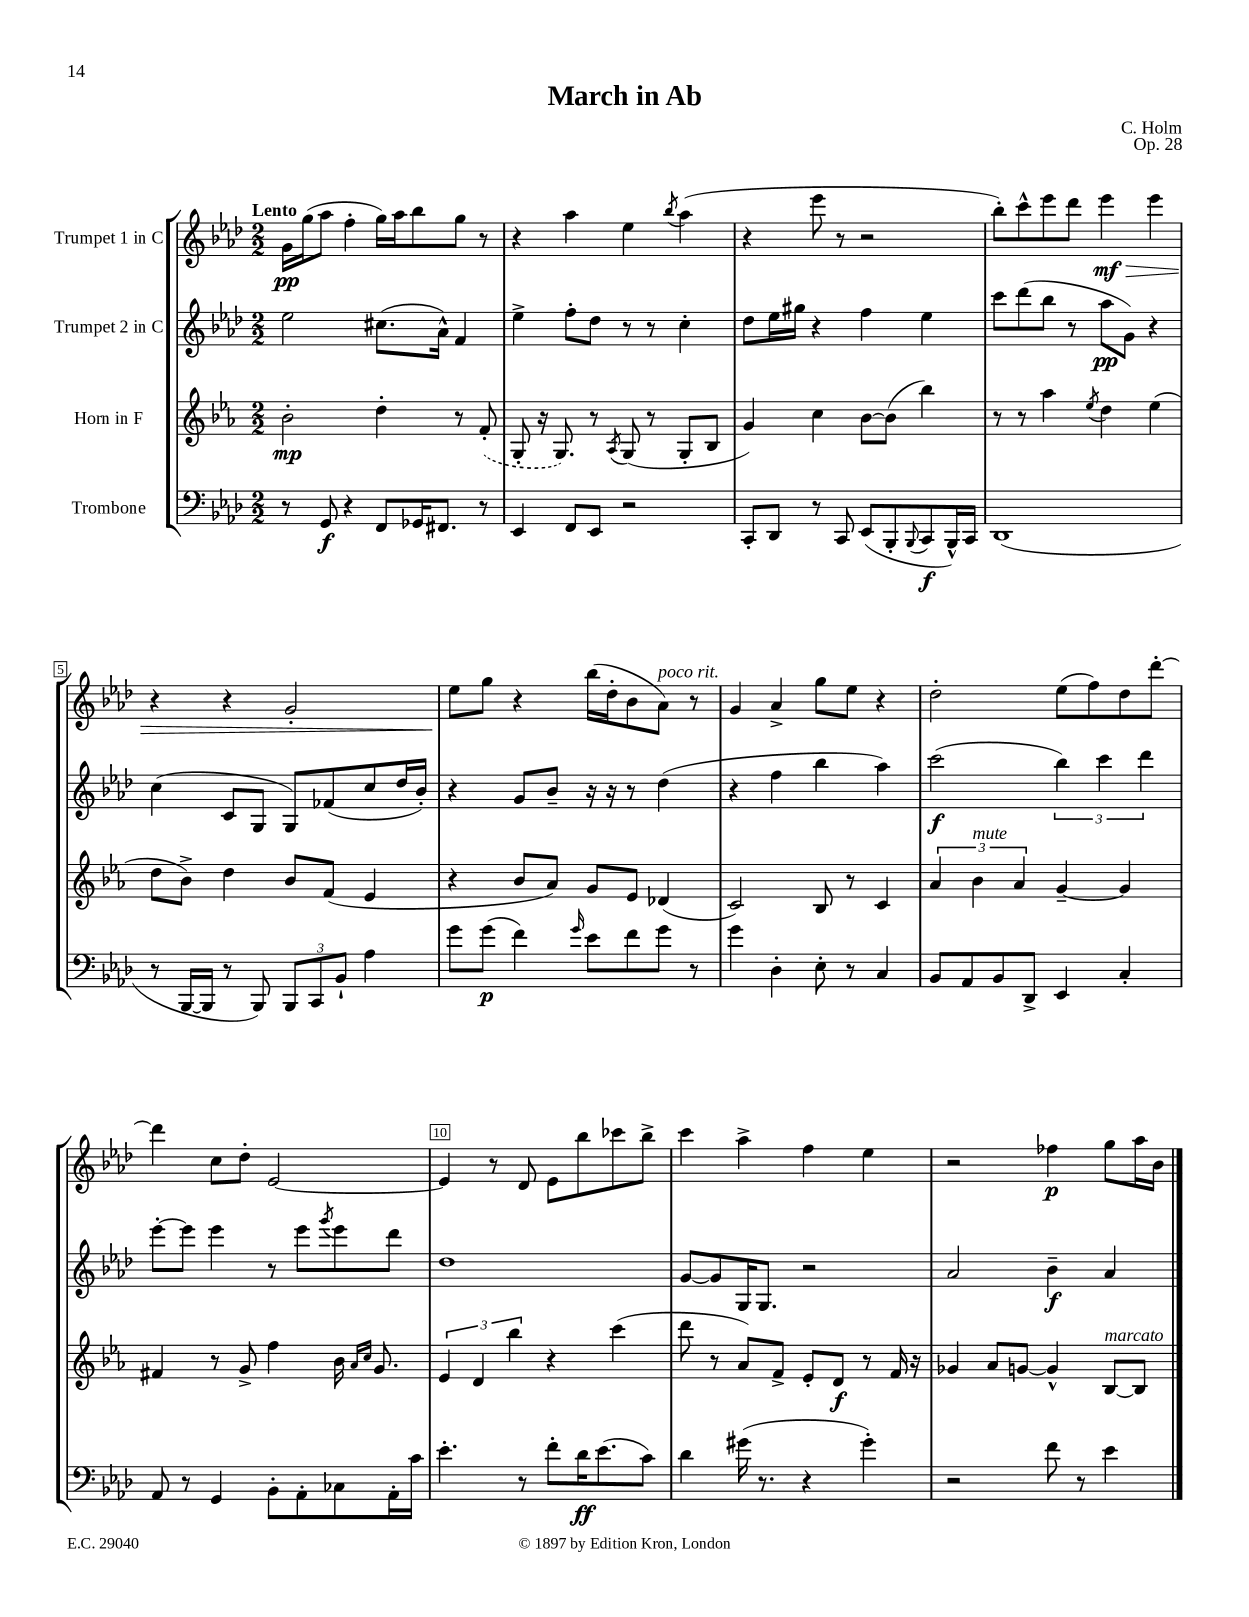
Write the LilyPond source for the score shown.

\header { title = "March in Ab" composer = "C. Holm" opus = "Op. 28" }
<<
\new StaffGroup <<
\new Staff = "s0" \with { instrumentName = "Trumpet 1 in C" } {
    \clef treble \key aes \major \numericTimeSignature \time 2/2 \tempo "Lento"
    g'16\pp g''16( aes''8 f''4-. g''16) aes''16 bes''8 g''8 r8 |
    r4 aes''4 ees''4 \acciaccatura { bes''8 } aes''4( |
    r4 ees'''8 r8 r2 |
    bes''8-.) c'''8-^ ees'''8 des'''8 ees'''4\mf\> ees'''4 |
    r4 r4 g'2-. |
    ees''8\! g''8 r4 bes''16( des''16-. bes'8 aes'8^\markup { \italic "poco rit." }) r8 |
    g'4 aes'4-> g''8 ees''8 r4 |
    des''2-. ees''8( f''8) des''8 des'''8~-. |
    des'''4 c''8 des''8-. ees'2~ |
    ees'4 r8 des'8 ees'8 bes''8 ces'''8 bes''8-> |
    c'''4 aes''4-> f''4 ees''4 |
    r2 fes''4\p g''8 aes''16 bes'16 \bar "|." |
}
\new Staff = "s1" \with { instrumentName = "Trumpet 2 in C" } {
    \clef treble \key aes \major \numericTimeSignature \time 2/2
    ees''2 cis''8.( aes'16-^) f'4 |
    ees''4-> f''8-. des''8 r8 r8 c''4-. |
    des''8 ees''16 gis''16 r4 f''4 ees''4 |
    c'''8 des'''8( bes''8 r8 aes''8\pp g'8) r4 |
    c''4( c'8 g8 g8) fes'8( c''8 des''16 bes'16-.) |
    r4 g'8 bes'8-- r16 r16 r8 des''4( |
    r4 f''4 bes''4 aes''4) |
    c'''2\f( \tuplet 3/2 { bes''4) c'''4 des'''4 } |
    ees'''8~-. ees'''8 ees'''4 r8 ees'''8 \acciaccatura { g'''8 } ees'''8 des'''8 |
    des''1 |
    g'8~ g'8 g16 g8. r2 |
    aes'2 bes'4--\f aes'4 \bar "|." |
}
\new Staff = "s2" \with { instrumentName = "Horn in F" } {
    \clef treble \key ees \major \numericTimeSignature \time 2/2
    bes'2-.\mp d''4-. r8 \once \slurDashed f'8-.( |
    g8-. r16 g8.) r8 \acciaccatura { aes8 } g8( r8 g8-. bes8 |
    g'4) c''4 bes'8~ bes'8( bes''4) |
    r8 r8 aes''4 \acciaccatura { ees''8 } d''4 ees''4( |
    d''8 bes'8->) d''4 bes'8 f'8( ees'4 |
    r4 bes'8 aes'8) g'8 ees'8 des'4( |
    c'2) bes8 r8 c'4 |
    \tuplet 3/2 { aes'4 bes'4^\markup { \italic "mute" } aes'4 } g'4~-- g'4 |
    fis'4 r8 g'8-> f''4 bes'16 \grace { aes'16 c''16 } g'8. |
    \tuplet 3/2 { ees'4 d'4 bes''4 } r4 c'''4( |
    d'''8 r8 aes'8) f'8-> ees'8-. d'8\f r8 f'16 r16 |
    ges'4 aes'8 g'8~ g'4-^ bes8~^\markup { \italic "marcato" } bes8 \bar "|." |
}
\new Staff = "s3" \with { instrumentName = "Trombone" } {
    \clef bass \key aes \major \numericTimeSignature \time 2/2
    r8 g,8\f r4 f,8 ges,16 fis,8. r8 |
    ees,4 f,8 ees,8 r2 |
    c,8-. des,8 r8 c,8 ees,8( bes,,8-. \appoggiatura { bes,,8 } c,8\f bes,,16-^) c,16 |
    des,1( |
    r8 bes,,16~ bes,,16 r8 bes,,8) \tuplet 3/2 { bes,,8 c,8 bes,8-! } aes4 |
    g'8 g'8\p( f'4) \grace { g'16 } ees'8 f'8 g'8 r8 |
    g'4 des4-. ees8-. r8 c4 |
    bes,8 aes,8 bes,8 des,8-> ees,4 c4-. |
    aes,8 r8 g,4 bes,8-. aes,8-. ces8 aes,16-. c'16 |
    ees'4.-. r8 f'8-. des'16\ff ees'8.( c'8) |
    des'4 gis'16( r8. r4 gis'4-.) |
    r2 f'8 r8 ees'4 \bar "|." |
}
>>
>>
\layout { \context { \Score \override BarNumber.break-visibility = ##(#f #t #t) barNumberVisibility = #(every-nth-bar-number-visible 5) \override BarNumber.stencil = #(make-stencil-boxer 0.1 0.3 ly:text-interface::print) } }
